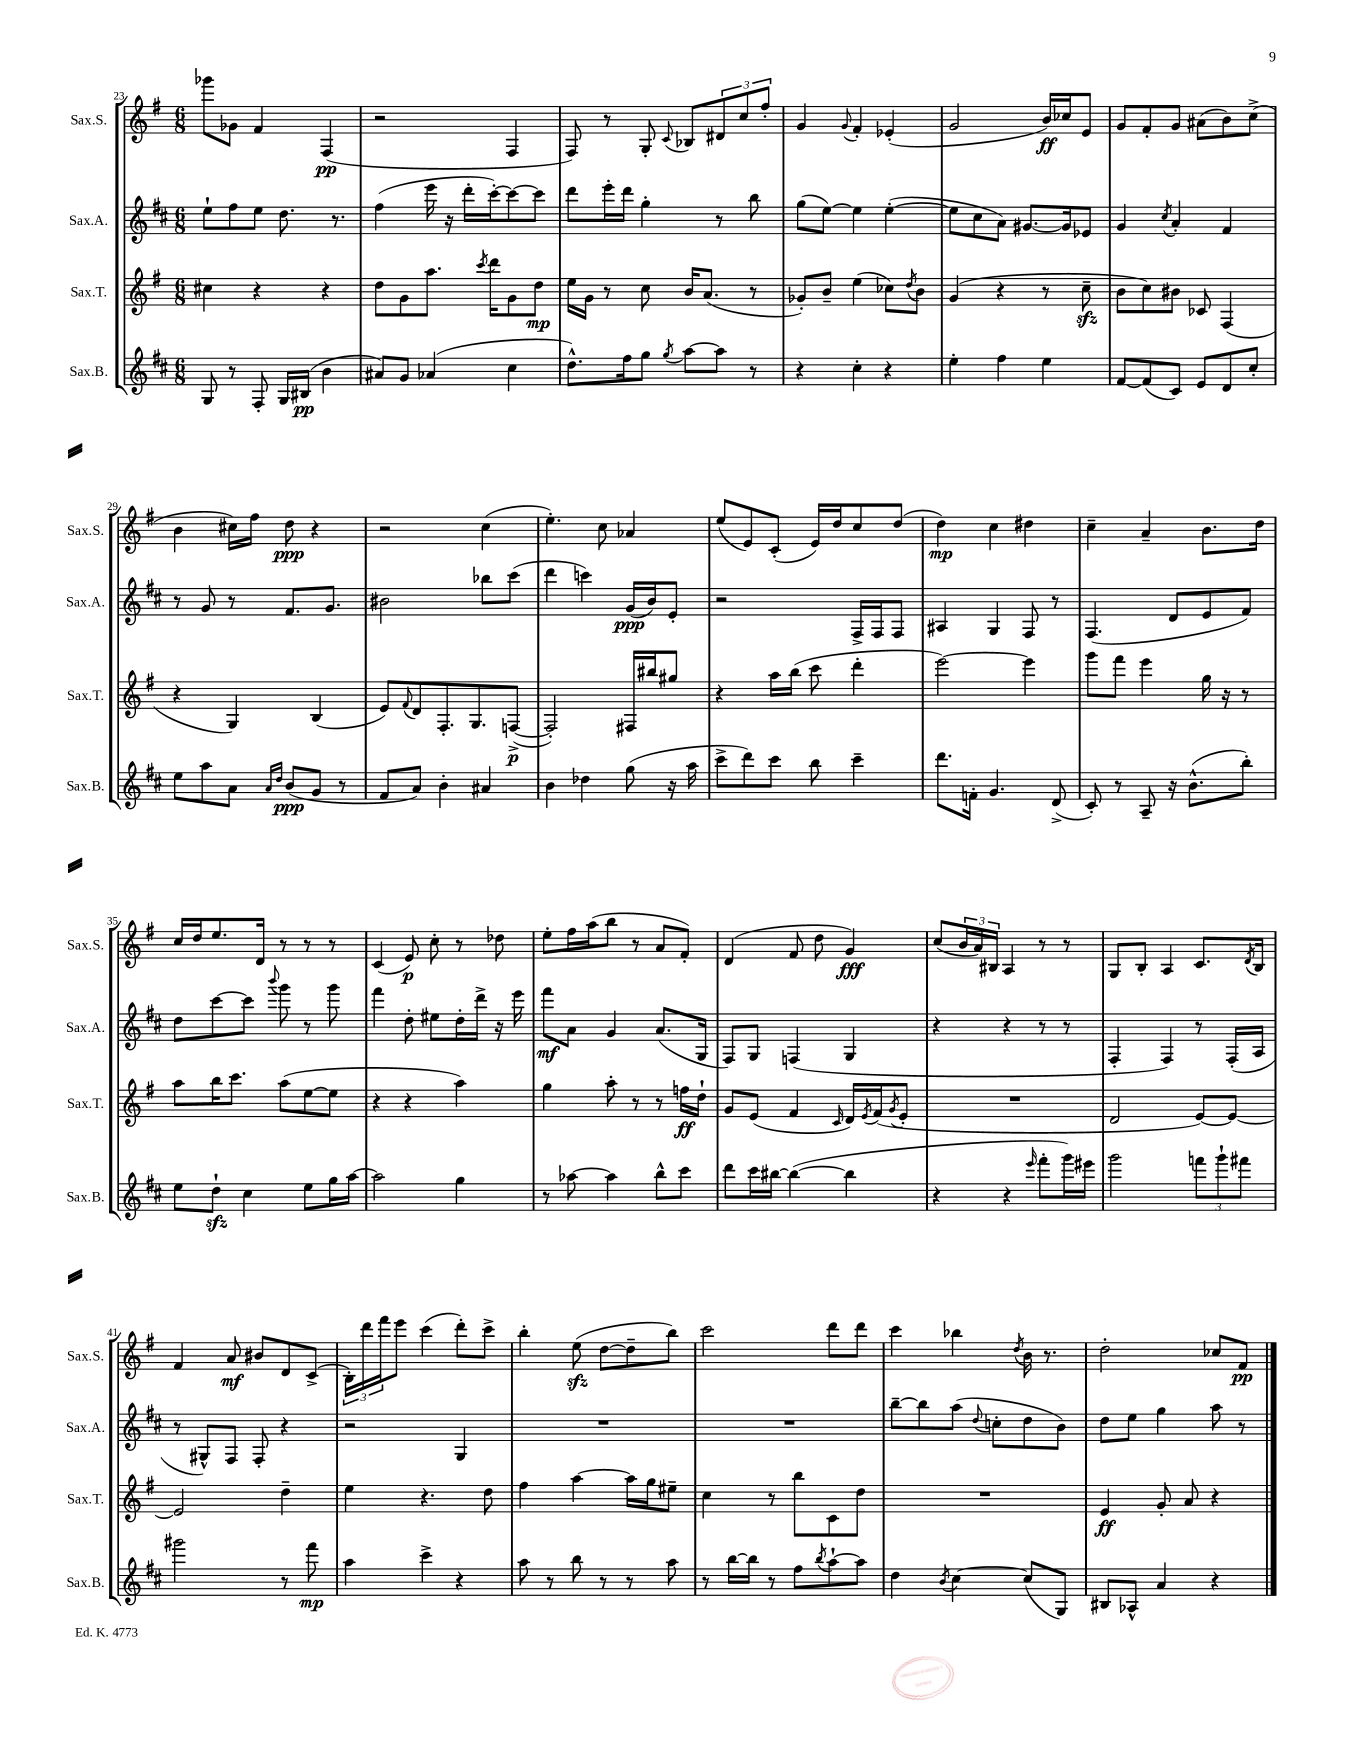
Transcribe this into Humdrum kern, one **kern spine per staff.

**kern	**kern	**kern	**kern
*staff4	*staff3	*staff2	*staff1
*clefG2	*clefG2	*clefG2	*clefG2
*k[f#c#]	*k[f#]	*k[f#c#]	*k[f#]
*M6/8	*M6/8	*M6/8	*M6/8
8G	4cc#	8ee`	8ggg-
8r	.	8ff#	8g-
8F#'	4r	8ee	4f#
16G	.	8.dd	.
(16B#	.	.	.
4b	4r	.	(4F#
.	.	8.r	.
=	=	=	=
8a#)	8dd	(4ff#	2r
8g	8g	.	.
(4a-	8.aa	16eee	.
.	.	16r	.
.	.	16ddd'	.
.	8qccc	.	.
.	16ddd	[16ccc#')	.
4cc#	8g	8ccc#_	4F#
.	8dd	8ccc#]	.
=	=	=	=
8.dd^^)	16ee	8ddd	8F#)
.	16g	.	.
.	8r	16eee'	8r
16ff#	.	16ddd	.
8gg	8cc	4gg'	8G'
8qgg	.	.	8qqc
[8aa	16b	.	8B-
.	(8.a	.	.
8aa]	.	8r	12d#
.	.	.	12cc
8r	8r	8bb	.
.	.	.	12ff#'
=	=	=	=
4r	8g-')	(8gg	4g
.	8b~	[8ee)	.
.	.	.	8qqg
4cc#'	(4ee	4ee]	4f#'
4r	8cc-)	([4ee'	(4e-'
.	8qdd	.	.
.	8b	.	.
=	=	=	=
4ee'	(4g	8ee]	2g
.	.	8cc#	.
4ff#	4r	8a)	.
.	.	[8.g#	.
4ee	8r	.	16b)
.	.	16g#]	16cc-
.	8cc~	8e-	8e
=	=	=	=
[8f#	8b	4g	8g
(8f#]	8cc)	.	8f#'
.	.	8qcc#	.
8c#)	8b#	4a'	8g
8e	8c-	.	(8a#
8d	(4F#	4f#	8b)
8cc#'	.	.	(8cc^
=	=	=	=
8ee	4r	8r	4b
8aa	.	8g	.
8a	4G)	8r	16cc#)
.	.	.	16ff#
16qqa	.	.	.
16qqdd	.	.	.
(8b	.	8.f#	8dd
8g	(4B	.	4r
.	.	8.g	.
8r	.	.	.
=	=	=	=
8f#	8e)	2b#	2r
.	8qqf#	.	.
8a)	8d	.	.
4b'	8.F#'	.	.
.	8.G	.	.
4a#	.	8bb-	(4cc
.	([8F^	(8ccc#	.
=	=	=	=
4b	2F'])	4ddd	4.ee')
4dd-	.	4ccc)	.
.	.	.	8cc
(8gg	16F#	(16g	4a-
.	16bb#	16b)	.
16r	8gg#	8e'	.
16aa	.	.	.
=	=	=	=
8ccc#^	4r	2r	(8ee
8ddd)	.	.	8e)
8ccc#	16aa	.	(8c'
.	(16bb	.	.
8bb	8ccc	.	16e)
.	.	.	16dd
4ccc#~	4ddd'	16F#^	8cc
.	.	16F#	.
.	.	8F#	(8dd
=	=	=	=
8.ddd	[2eee)	4A#	4dd)
16f'	.	.	.
4.g	.	4G	4cc
.	4eee]	8F#	4dd#
(8d^	.	8r	.
=	=	=	=
8c#')	8ggg	(4.F#	4cc~
8r	8fff#	.	.
8A~	4eee	.	4a~
16r	.	8d	.
(8.b^^	.	.	.
.	16gg	8e	8.b
.	16r	.	.
8bb')	8r	8f#)	.
.	.	.	16dd
=	=	=	=
8ee	8aa	8dd	16cc
.	.	.	16dd
8dd`	16bb	[8ccc#	8.ee
.	8.ccc	.	.
4cc#	.	8ccc#]	.
.	.	.	16d
.	.	8qqbbb	.
.	(8aa	8ggg	8r
8ee	[8ee	8r	8r
16gg	8ee]	8ggg	8r
[16aa	.	.	.
=	=	=	=
2aa]	4r	4fff#	(4c
.	4r	8dd'	8e)
.	.	8ee#	8cc'
4gg	4aa)	16dd'	8r
.	.	16ddd^	.
.	.	16r	8dd-
.	.	16eee	.
=	=	=	=
8r	4gg	8fff#	8ee'
[8aa-	.	8a	16ff#
.	.	.	(16aa
4aa-]	8aa'	4g	8bb
.	8r	.	8r
8bb^^	8r	(8.a	8a
8ccc#	16ff	.	8f#')
.	16dd`	16G	.
=	=	=	=
8ddd	8g	8F#)	(4d
16ccc#	(8e	8G	.
[16bb#	.	.	.
(4bb#_	4f#	(4F	8f#
.	.	.	8dd
.	16qqc	.	.
4bb#]	16d)	4G	4g)
.	8qe	.	.
.	(16f#	.	.
.	8qg	.	.
.	8e'	.	.
=	=	=	=
4r	2.r	4r	(8cc
.	.	.	24b
.	.	.	24a)
.	.	.	24B#
4r	.	4r	4A
16qqeee	.	.	.
8fff#'	.	8r	8r
16ggg)	.	8r	8r
16eee#	.	.	.
=	=	=	=
2ggg	2d	4F#'	8G
.	.	.	8B'
.	.	4F#)	4A
12fff	[8e)	8r	8.c
12ggg`	.	.	.
.	8e_	(16F#'	.
12fff#	.	.	.
.	.	.	8qd
.	.	16A	16B
=	=	=	=
2ggg#	2e]	8r	4f#
.	.	8G#^^)	.
.	.	8F#	8a
.	.	8F#'	8b#
8r	4dd~	4r	8d
8fff#	.	.	(8c^
=	=	=	=
4aa	4ee	2r	24B')
.	.	.	24ddd
.	.	.	24fff#
.	.	.	8eee
4ccc#^	4.r	.	(4ccc
4r	.	4G	8ddd')
.	8dd	.	8ccc^
=	=	=	=
8aa	4ff#	2.r	4bb'
8r	.	.	.
8bb	[4aa	.	(8ee
8r	.	.	[8dd
8r	16aa]	.	8dd~]
.	16gg	.	.
8aa	8ee#~	.	8bb)
=	=	=	=
8r	4cc	2.r	2ccc
[16bb	.	.	.
16bb]	.	.	.
8r	8r	.	.
8ff#	8bb	.	.
8qbb	.	.	.
[8aa`	8c	.	8ddd
8aa]	8dd	.	8ddd
=	=	=	=
4dd	2.r	[8bb~	4ccc
.	.	8bb]	.
8qb	.	.	.
[4cc#	.	(8aa	4bb-
.	.	8qqdd	.
.	.	8cc'	.
.	.	.	8qdd
(8cc#]	.	8dd	16b
.	.	.	8.r
8G)	.	8b)	.
=	=	=	=
8B#	4e	8dd	2dd'
8A-^^	.	8ee	.
4a	8g'	4gg	.
.	8a	.	.
4r	4r	8aa	8cc-
.	.	8r	8f#
==	==	==	==
*-	*-	*-	*-
